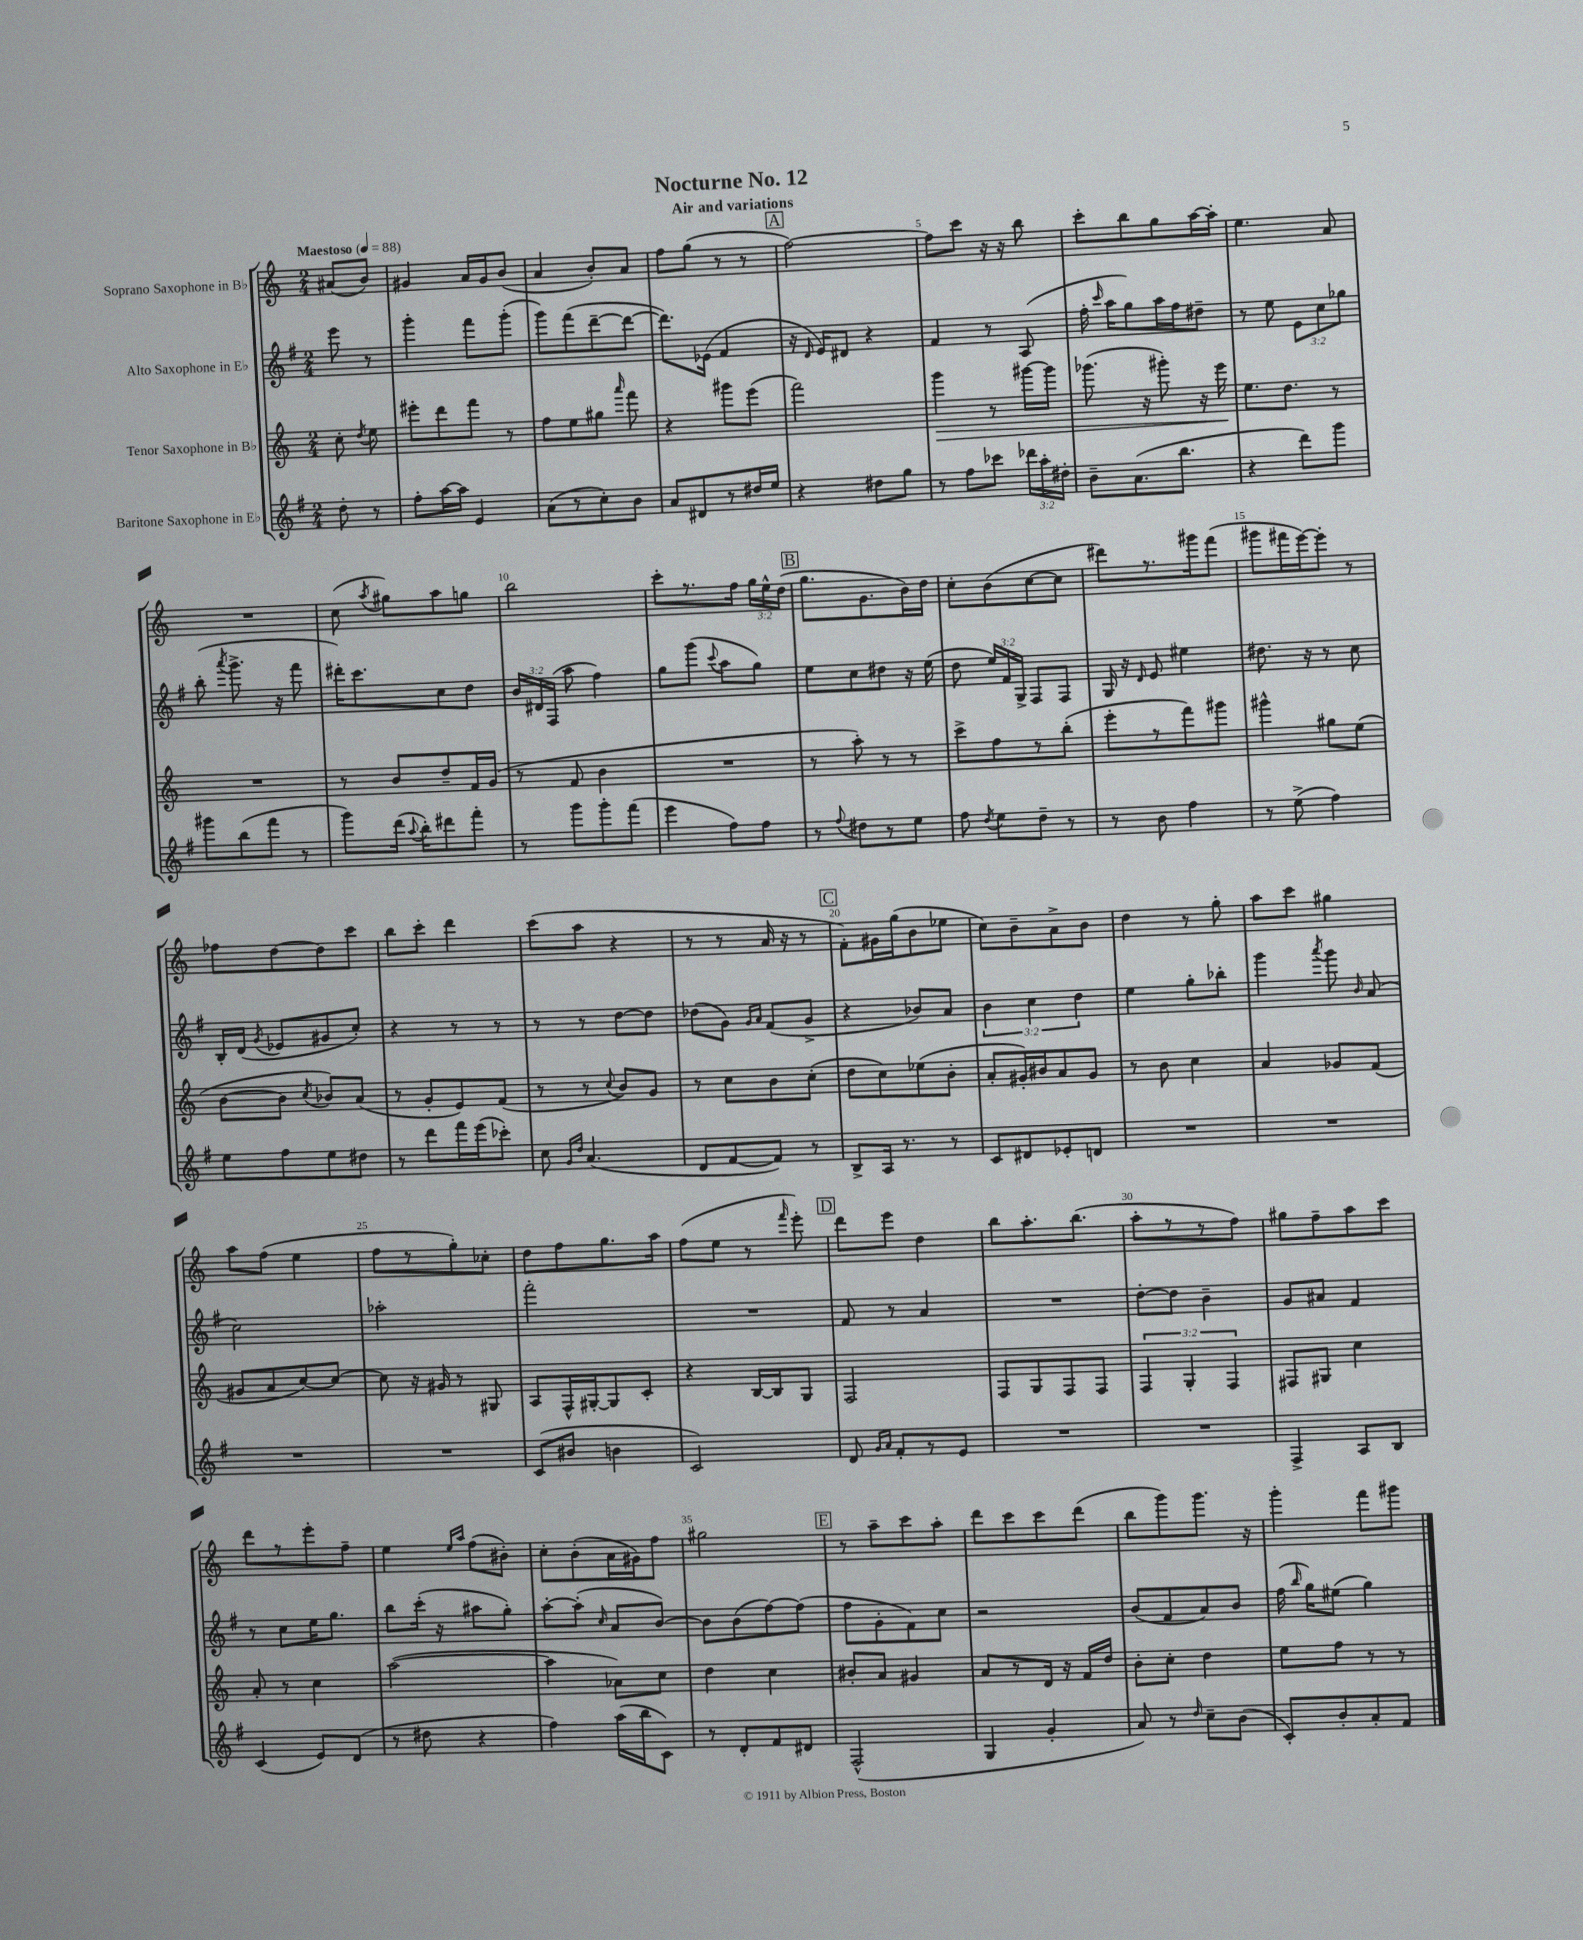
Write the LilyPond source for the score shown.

\header { title = "Nocturne No. 12" subtitle = "Air and variations" }
<<
\new StaffGroup <<
\new Staff = "s0" \with { instrumentName = "Soprano Saxophone in Bb" } {
    \clef treble \key c \major \numericTimeSignature \time 2/4 \override Staff.TupletNumber.text = #tuplet-number::calc-fraction-text \partial 4 \tempo "Maestoso" 4 = 88
    \autoBeamOff ais'8[( b'8]) |
    gis'4 a'16[ gis'16 b'8]( |
    a'4 b'8[-.) a'8] |
    f''8[ g''8]( r8 r8 |
    \mark \markup { \box "A" } f''2~) |
    f''8[ c'''8] r16 r16 b''8 |
    c'''8[-. b''8 g''8 a''16~ a''16]-. |
    e''4. a'8 |
    R2 |
    c''8( \acciaccatura { a''8 } gis''8[) a''8 g''8] |
    b''2 |
    c'''8[-. r8. f''16] \tuplet 3/2 { g''16[ e''16-^ d''16]( } |
    \mark \markup { \box "B" } g''8.[ g'8. b'16) d''16] |
    c''8[-. b'8( c''8~ c''8] |
    dis'''8[) r8. gis'''16 f'''8]( |
    gis'''8[ fis'''16 e'''16~) e'''8]-. r8 |
    fes''8[ d''8~ d''8 c'''8] |
    b''8[ c'''8]-. d'''4 |
    c'''8[( a''8] r4 |
    r8 r8 a'16 r16 r8 |
    \mark \markup { \box "C" } f'8[-.) gis'16 g''16( b'8 ees''8] |
    c''8[) b'8-- a'8-> b'8] |
    d''4 r8 g''8-. |
    a''8[ c'''8] gis''4 |
    a''8[ f''8]( e''4 |
    f''8[ r8 g''8-.) ces''8]-. |
    d''8[ f''8 g''8. a''16] |
    f''8[( e''8] r8 \grace { f'''16 } e'''8-.) |
    \mark \markup { \box "D" } d'''8[ e'''8] d''4 |
    b''8[ a''8.-. b''8.]( |
    a''8[-. r8 r8 f''8]) |
    gis''8[ f''8-- a''8 c'''8] |
    d'''8[ r8 e'''8-. f''8]-- |
    e''4 \grace { e''16[ a''16] } f''8[( bis'8]-.) |
    c''8[-. b'8-.( a'16 gis'16) f''8] |
    gis''2 |
    \mark \markup { \box "E" } r8 a''8[-- c'''8 a''8]-. |
    d'''8[ c'''8 c'''8 d'''8]( |
    b''8[ g'''8) g'''8.] r16 |
    g'''4-. f'''8[ gis'''8] \bar "|." |
}
\new Staff = "s1" \with { instrumentName = "Alto Saxophone in Eb" } {
    \clef treble \key g \major \numericTimeSignature \time 2/4 \override Staff.TupletNumber.text = #tuplet-number::calc-fraction-text \partial 4
    \autoBeamOff e'''8 r8 |
    g'''4-. fis'''8[ g'''8]-.( |
    g'''8[) fis'''8( d'''8~-- d'''8]~ |
    d'''8.[) ees'16]( fis'4 |
    \mark \markup { \box "A" } r16 \grace { d'16 } e'16[) dis'8] r4 |
    fis'4 r8 a8( |
    fis''16-. \grace { c'''16 } a''16[ g''8) a''16 fis''16 dis''8]-- |
    r8 e''8 \tuplet 3/2 { e'8[ c''8 ges''8] } |
    b''8-.( \acciaccatura { a'''8 } g'''8.-> r16 fis'''8 |
    dis'''16[-.) c'''8. c''8 d''8] |
    \tuplet 3/2 { b'16[ dis'16 fis16]( } a''8 fis''4) |
    g''8[ g'''8]( \appoggiatura { c'''8 } a''8[ g''8]) |
    \mark \markup { \box "B" } e''8[ c''8 dis''8] r16 e''16( |
    d''8 \tuplet 3/2 { e''16[) fis'16 g16]-> } fis8[ fis8] |
    g16 r16 \grace { d'16 } e'8 eis''4 |
    dis''8. r16 r8 c''8 |
    b16[-. d'16]( \acciaccatura { g'8 } ees'8[ gis'8 c''8]-.) |
    r4 r8 r8 |
    r8 r8 d''8[~ d''8] |
    des''8[( g'8]) \grace { g'16[ a'16] } fis'8[( g'8]-> |
    \mark \markup { \box "C" } r4 bes'8[) a'8] |
    \tuplet 3/2 { b'4 c''4 d''4 } |
    e''4 g''8[-. bes''8]-. |
    g'''4 \acciaccatura { a'''8 } g'''8 \grace { b'16 } a'8( |
    c''2) |
    aes''2-. |
    fis'''2-. |
    R2 |
    \mark \markup { \box "D" } fis'8 r8 a'4 |
    R2 |
    d''8[~-. d''8] b'4-- |
    g'8[ ais'8] fis'4 |
    r8 c''8[ e''16 g''8.] |
    b''8[ c'''16]-.( r16 ais''8[ g''8]-.) |
    a''8[~-. a''8]-.( \grace { c''16 } a'8[ b'8]~) |
    b'8[ b'8( fis''8~) fis''8]( |
    \mark \markup { \box "E" } fis''8[ g'8-. fis'8) c''8] |
    r2 |
    b'8[( fis'8 a'8) b'8] |
    fis''16( \grace { b''16 } g''16[) eis''8]( g''4) \bar "|." |
}
\new Staff = "s2" \with { instrumentName = "Tenor Saxophone in Bb" } {
    \clef treble \key c \major \numericTimeSignature \time 2/4 \override Staff.TupletNumber.text = #tuplet-number::calc-fraction-text \partial 4
    \autoBeamOff c''8-. \acciaccatura { d''8 } e''8 |
    eis'''8[-. d'''8 f'''8] r8 |
    f''8[ e''8 gis''8] \grace { a'''16 } f'''8 |
    r4 gis'''8[ e'''8]( |
    \mark \markup { \box "A" } f'''2) |
    g'''4\> r8 gis'''16[~ gis'''16] |
    ges'''8.( r16 gis'''8-.) r16 e'''16\! |
    e''8.[ d''8.] r8 |
    R2 |
    r8 b'8[ d''8-- f'16 g'16]( |
    r8 f'8 b'4 |
    R2 |
    \mark \markup { \box "B" } r8 a''8-.) r8 r8 |
    c'''8[-> f''8 r8 b''8]-.( |
    e'''8[-. r8 f'''8) gis'''8] |
    gis'''4-^ gis''8[ e''8]( |
    b'8[~ b'8] \acciaccatura { c''8 } bes'8[) a'8]( |
    r8 g'8[-. e'8) f'8]( |
    r8 r8 \appoggiatura { c''8 } b'8[) g'8] |
    r8 c''8[ b'8 c''8]-.( |
    \mark \markup { \box "C" } d''8[ c''8) ees''8( b'8]-. |
    a'8[-. gis'16-.) bis'16 a'8 gis'8] |
    r8 b'8 c''4 |
    a'4 ges'8[ f'8]( |
    gis'8[ a'8 c''8~) c''8]~ |
    c''8 r16 gis'16 r8 gis8 |
    a8[ f16-^ gis16~-. gis8 c'8]-. |
    r4 b16[~ b16 g8] |
    \mark \markup { \box "D" } f2 |
    f8[ g8 f8 f8] |
    \tuplet 3/2 { f4 g4-. f4 } |
    fis8[ gis8] c''4 |
    a'8-. r8 c''4 |
    a''2~( |
    a''4 aes'8[) c''8] |
    d''4 c''4 |
    \mark \markup { \box "E" } bis'8[-. a'8] gis'4 |
    a'8[ r8 d'16] r16 f'16[ d''16] |
    b'8[-. c''8]-. d''4 |
    e''8[ f''8] r8 r8 \bar "|." |
}
\new Staff = "s3" \with { instrumentName = "Baritone Saxophone in Eb" } {
    \clef treble \key g \major \numericTimeSignature \time 2/4 \override Staff.TupletNumber.text = #tuplet-number::calc-fraction-text \partial 4
    \autoBeamOff d''8-. r8 |
    fis''8[-. a''16~ a''16] e'4 |
    a'8[( r8 c''8-.) b'8] |
    a'8[ dis'8 r8 dis''16 e''16] |
    \mark \markup { \box "A" } r4 dis''8[ g''8] |
    r8 fis''8[ ces'''8] \tuplet 3/2 { des'''16[ a''16-. dis''16]-. } |
    b'8[-- a'8.( b''8.] |
    r4 d'''8[) g'''8] |
    gis'''8[ b''8( fis'''8] r8 |
    g'''8[) d'''16]( \appoggiatura { a''8 } b''16[-.) dis'''8 fis'''8]-. |
    r8 g'''8[ g'''8-. fis'''8]( |
    e'''4 fis''8[) fis''8] |
    \mark \markup { \box "B" } r8 \appoggiatura { fis''8 } dis''8[ r8 e''8] |
    fis''8 \acciaccatura { d''8 } e''8[ d''8]-- r8 |
    r8 b'8 fis''4 |
    r8 e''8->( fis''4) |
    e''8[ fis''8 e''8 dis''8] |
    r8 d'''8[ fis'''16 e'''16( ces'''8]-.) |
    c''8 \grace { g'16[ d''16] } a'4.( |
    d'8[ fis'8~ fis'8]) r8 |
    \mark \markup { \box "C" } b8[-> a16] r8. r8 |
    c'8[ dis'8 ees'8-. d'8] |
    R2 |
    R2 |
    R2 |
    R2 |
    c'8[( bis'8] b'4 |
    c'2) |
    \mark \markup { \box "D" } d'8 \grace { g'16[ a'16] } fis'8[-. r8 e'8] |
    R2 |
    R2 |
    fis4-> a8[ b8] |
    c'4( e'8[) d'8]( |
    r8 dis''8 r4 |
    fis''4) a''16[( b''16 c'8]) |
    r8 d'8[-. fis'8 dis'8] |
    \mark \markup { \box "E" } fis2-^( |
    g4 g'4-. |
    a'8) r8 \grace { d''16 } c''8[-- b'8]( |
    c'8[-.) b'8-. a'8-. fis'8] \bar "|." |
}
>>
>>
\layout { \context { \Score \override BarNumber.break-visibility = ##(#f #t #t) barNumberVisibility = #(every-nth-bar-number-visible 5) } }
